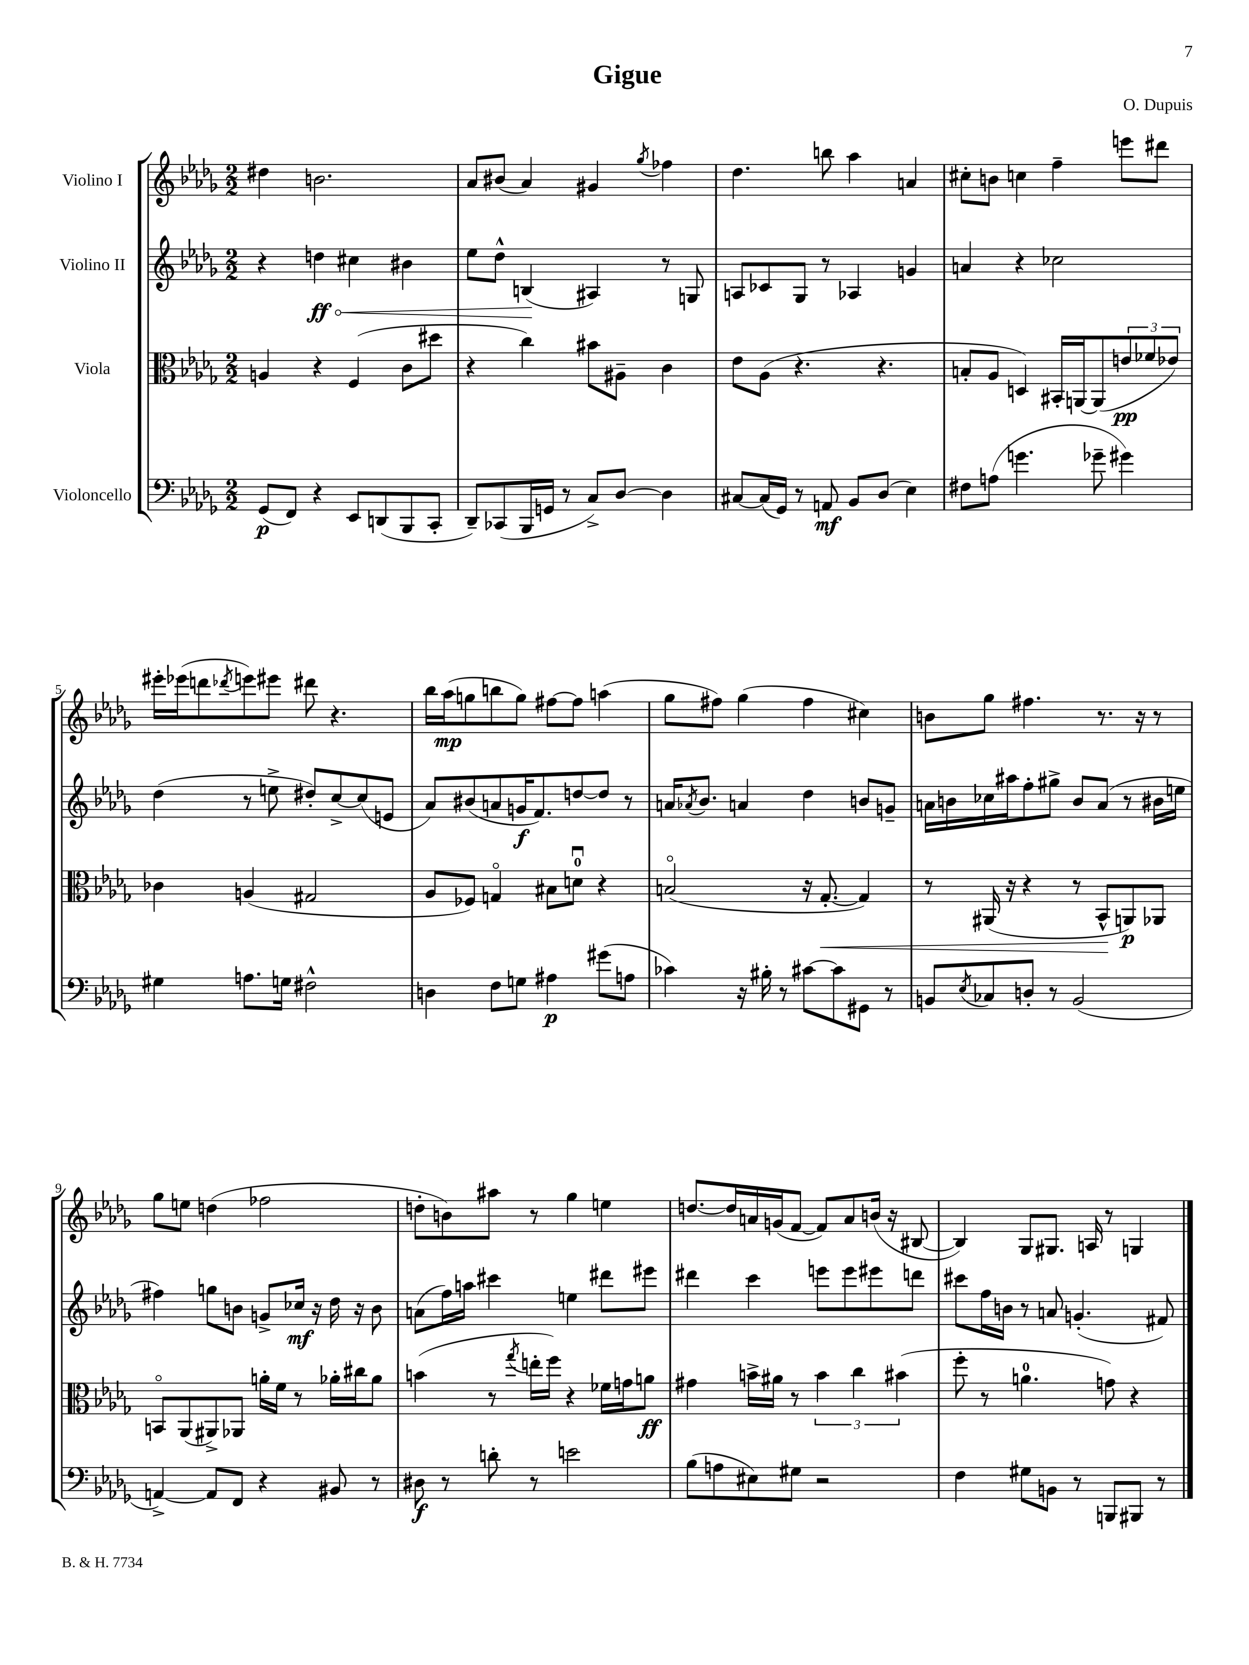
\header { title = "Gigue" composer = "O. Dupuis" }
<<
\new StaffGroup <<
\new Staff = "s0" \with { instrumentName = "Violino I" } {
    \clef treble \key des \major \numericTimeSignature \time 2/2
    dis''4 b'2. |
    aes'8 bis'8( aes'4) gis'4 \acciaccatura { ges''8 } fes''4 |
    des''4. b''8 aes''4 a'4 |
    cis''8-. b'8 c''4 f''4-- e'''8 dis'''8 |
    eis'''16-. ees'''16( d'''8 \acciaccatura { des'''8 } e'''8) eis'''8 dis'''8 r4. |
    bes''16 aes''16\mp( g''8 b''8 g''8) fis''8~ fis''8 a''4( |
    ges''8 fis''8) ges''4( fis''4 cis''4) |
    b'8 ges''8 fis''4. r8. r16 r8 |
    ges''8 e''8 d''4( fes''2 |
    d''8-. b'8) ais''8 r8 ges''4 e''4 |
    d''8.~ d''16 a'16 g'16( f'8~ f'8) a'8 b'16( r16 bis8~ |
    bis4) ges8 gis8. a16 r8 g4 \bar "|." |
}
\new Staff = "s1" \with { instrumentName = "Violino II" } {
    \clef treble \key des \major \numericTimeSignature \time 2/2
    r4 \once \override Hairpin.circled-tip = ##t d''4\ff\< cis''4 bis'4 |
    ees''8 des''8-^ b4\!( ais4) r8 g8 |
    a8 ces'8 ges8 r8 aes4 g'4 |
    a'4 r4 ces''2 |
    des''4( r8 e''8-> dis''8-.) c''8~-> c''8( e'8 |
    aes'8) bis'8( a'8 g'16\f f'8.) d''8~ d''8 r8 |
    a'16 \acciaccatura { aes'8 } bes'8. a'4 des''4 b'8 g'8-- |
    a'16 b'16 ces''16 ais''16 f''8-. gis''8-> b'8 a'8( r8 bis'16 e''16 |
    fis''4) g''8 b'8 g'8-> ces''16\mf r16 des''16 r16 b'8 |
    a'8( f''16) a''16 cis'''4 e''4 dis'''8 eis'''8 |
    dis'''4 c'''4 e'''8 e'''8 eis'''8 d'''8 |
    cis'''8 f''16 b'16 r8 a'8 g'4.-.( fis'8) \bar "|." |
}
\new Staff = "s2" \with { instrumentName = "Viola" } {
    \clef alto \key des \major \numericTimeSignature \time 2/2
    a4 r4 f4( c'8 dis''8 |
    r4 c''4) bis'8 ais8-- c'4 |
    ees'8 aes8( r4. r4. |
    b8-. aes8 d4) bis,16-. a,16~ a,8( \tuplet 3/2 { e'8\pp fes'8 ees'8) } |
    ces'4 a4( gis2 |
    aes8 fes8) g4\flageolet bis8 d'8-0\downbow r4 |
    b2\flageolet( r16 ges8.~-.\< ges4) |
    r8 ais,16( r16 r4 r8 bes,8-^\! a,8\p) aes,8 |
    b,8\flageolet aes,8( ais,8->) aes,8 a'16-. f'16 r8 aes'16-. cis''16 aes'8 |
    b'4( r8 \acciaccatura { ges''8 } e''16-. f''16) r4 fes'16 g'16 a'8\ff |
    gis'4 b'16-> ais'16 r8 \tuplet 3/2 { b'4 c''4 bis'4( } |
    f''8-. r8 a'4.-0 g'8) r4 \bar "|." |
}
\new Staff = "s3" \with { instrumentName = "Violoncello" } {
    \clef bass \key des \major \numericTimeSignature \time 2/2
    ges,8\p( f,8) r4 ees,8 d,8( bes,,8 c,8-. |
    des,8--) ces,8( bes,,16 g,16 r8 c8->) des8~ des4 |
    cis8~ cis16( ges,16) r8 a,8\mf bes,8 des8( ees4) |
    fis8 a8( g'4. ges'8-- gis'4) |
    gis4 a8. g16 fis2-^ |
    d4 f8 g8 ais4\p gis'8( a8 |
    ces'4) r16 bis16-. r8 cis'8~ cis'8 gis,8 r8 |
    b,8 \acciaccatura { ees8 } ces8 d8-. r8 b,2( |
    a,4~->) a,8 f,8 r4 bis,8 r8 |
    dis8\f r8 d'8-. r8 e'2 |
    bes8( a8 eis8) gis8 r2 |
    f4 gis8 b,8 r8 b,,8 bis,,8 r8 \bar "|." |
}
>>
>>
